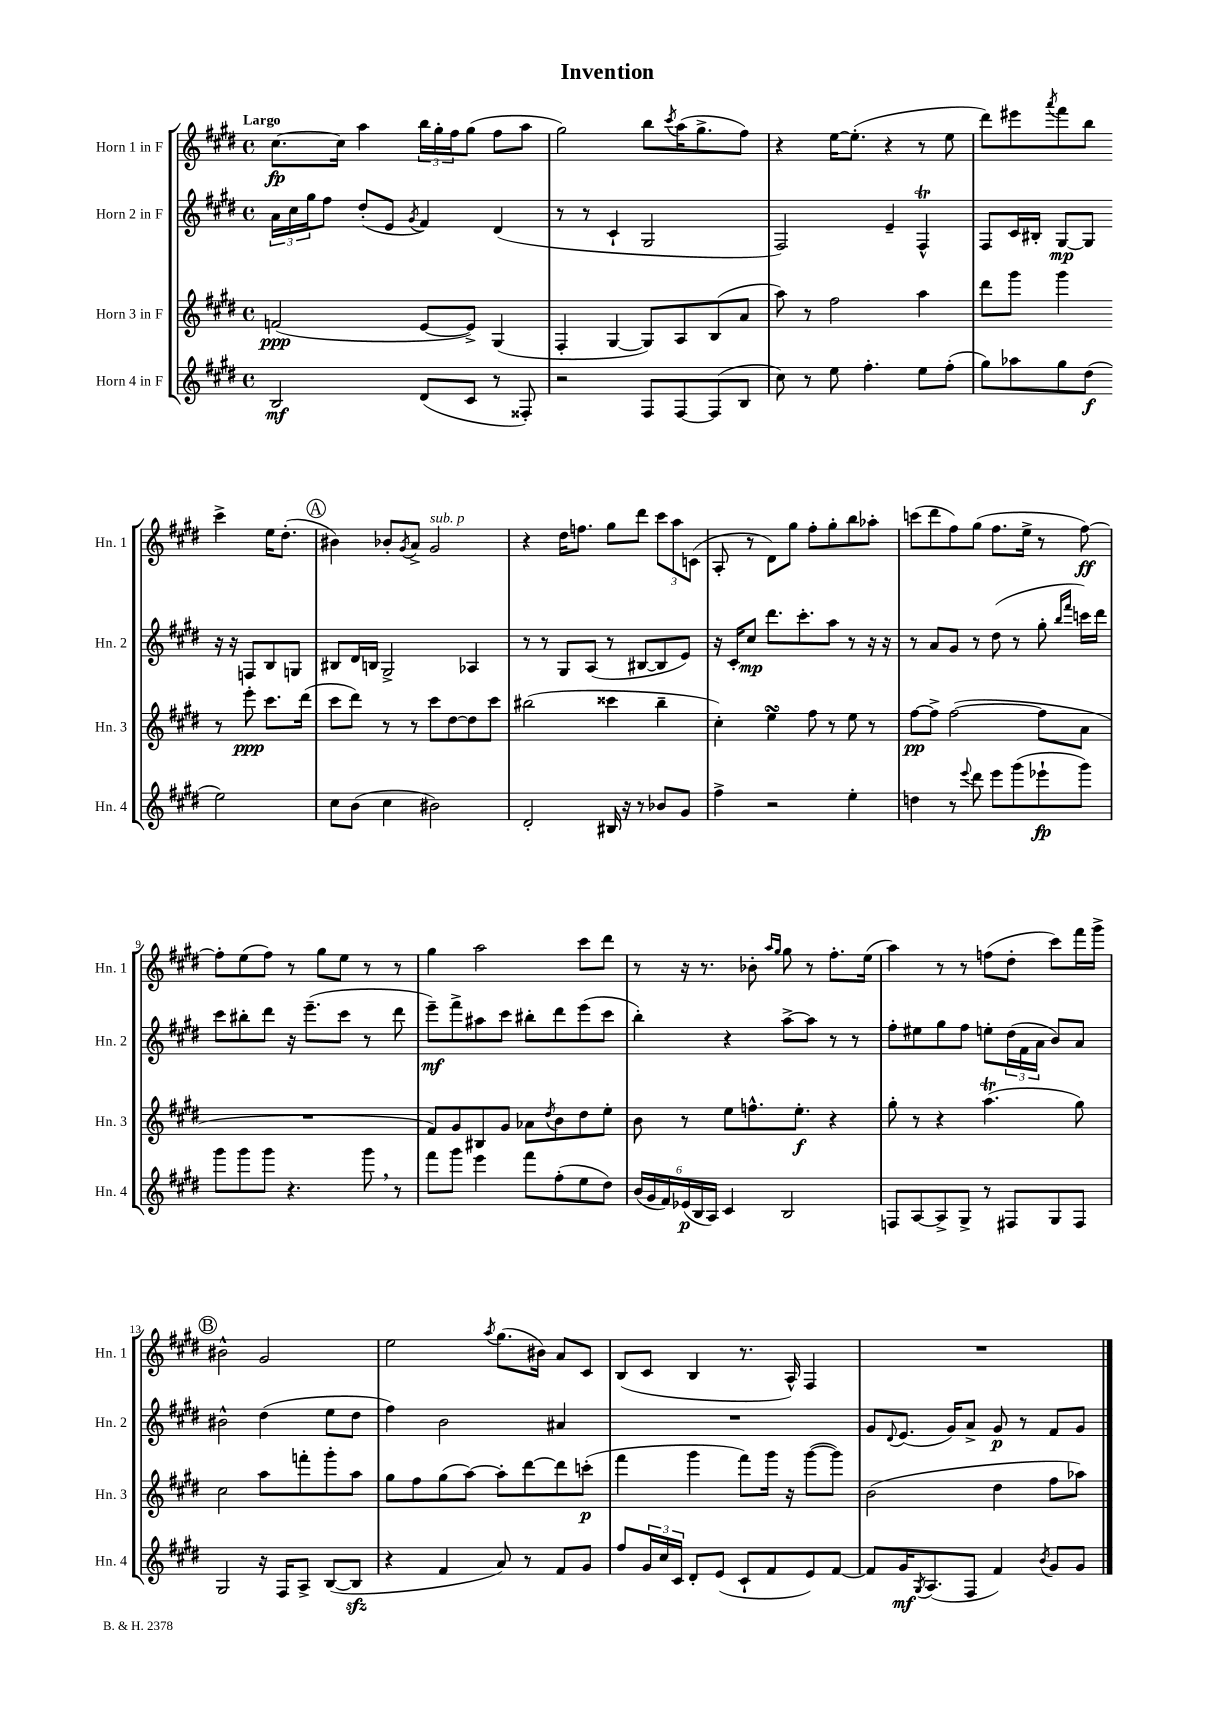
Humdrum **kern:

**kern	**dynam	**kern	**dynam	**kern	**dynam	**kern	**dynam
*part4	*part4	*part3	*part3	*part2	*part2	*part1	*part1
*staff4	*staff4	*staff3	*staff3	*staff2	*staff2	*staff1	*staff1
*I"Horn 4 in F	*	*I"Horn 3 in F	*	*I"Horn 2 in F	*	*I"Horn 1 in F	*
*I'Hn. 4	*	*I'Hn. 3	*	*I'Hn. 2	*	*I'Hn. 1	*
*clefG2	*	*clefG2	*	*clefG2	*	*clefG2	*
*k[f#c#g#d#]	*	*k[f#c#g#d#]	*	*k[f#c#g#d#]	*	*k[f#c#g#d#]	*
*M4/4	*	*M4/4	*	*M4/4	*	*M4/4	*
*met(c)	*	*met(c)	*	*met(c)	*	*met(c)	*
=1	=1	=1	=1	=1	=1	=1	=1
!	!	!	!	!	!	!LO:TX:a:B:t=Largo	!
2B/	mf	(2fn/	ppp	24a\LL	.	[8.cc#\L	fp
.	.	.	.	24cc#\	.	.	.
.	.	.	.	24gg#\J	.	.	.
.	.	.	.	8ff#\J	.	.	.
.	.	.	.	.	.	16cc#\Jk]	.
.	.	.	.	(8dd#'/L	.	4aa\	.
.	.	.	.	8e/J	.	.	.
.	.	.	.	8qg#/	.	.	.
(8d#/L	.	[8e/L	.	4f#/)	.	24bb\LL	.
.	.	.	.	.	.	24gg#'\	.
.	.	.	.	.	.	24ff#\J	.
8c#/J	.	8e^/J])	.	.	.	(8gg#\J	.
8r	.	(4G#/	.	(4d#/	.	8ff#\L	.
8F##X'/)	.	.	.	.	.	8aa\J	.
=2	=2	=2	=2	=2	=2	=2	=2
2r	.	4F#'/	.	8r	.	2gg#\)	.
.	.	.	.	8r	.	.	.
.	.	[4G#/	.	4c#`/	.	.	.
8F#/L	.	8G#/L])	.	2G#/	.	8bb\L	.
.	.	.	.	.	.	8qccc#/	.
[8F#/	.	8A/	.	.	.	(16aa\K	.
.	.	.	.	.	.	8.gg#^\	.
(8F#/]	.	(8B/	.	.	.	.	.
8B/J	.	8a/J	.	.	.	8ff#\J)	.
=3	=3	=3	=3	=3	=3	=3	=3
8cc#\)	.	8aa\)	.	2F#/)	.	4r	.
8r	.	8r	.	.	.	.	.
8ee\	.	2ff#\	.	.	.	[16ee\KL	.
.	.	.	.	.	.	(8.ee'\J]	.
4.ff#'\	.	.	.	.	.	.	.
.	.	.	.	4e~/	.	4r	.
8ee\L	.	4aa\	.	4F#T^^/	.	8r	.
(8ff#'\J	.	.	.	.	.	8ee\	.
=4	=4	=4	=4	=4	=4	=4	=4
8gg#\L)	.	8ddd#\L	.	8F#/L	.	8ddd#\L)	.
8aa-X\	.	8ggg#\J	.	16c#/L	.	8eee#X\	.
.	.	.	.	16B#X'/JJ	.	.	.
.	.	.	.	.	.	8qaaa/	.
8gg#\	.	4ggg#\	.	[8G#/L	mp	8fff#\	.
(8dd#\J	f	.	.	8G#/J]	.	8bb\J	.
2ee\)	.	8r	.	16r	.	4ccc#^\	.
.	.	.	.	16r	.	.	.
.	.	8eee'\	ppp	8Fn/L	.	.	.
.	.	8.ccc#\L	.	8B#/	.	16ee\KL	.
.	.	.	.	.	.	(8.dd#'\J	.
.	.	.	.	8Gn/J	.	.	.
.	.	(16ddd#\Jk	.	.	.	.	.
!!LO:LB:g=z
!!LO:REH:place=s1:t=A
=5	=5	=5	=5	=5	=5	=5	=5
8cc#\L	.	8ccc#\L	.	8B#X/L	.	4b#X\)	.
(8b\J	.	8ddd#\J)	.	16d#/L	.	.	.
.	.	.	.	16Bn/JJ	.	.	.
4cc#\	.	8r	.	2G#^/	.	8b-X'/L	.
.	.	.	.	.	.	8qg#/	.
.	.	8r	.	.	.	8a^/J	.
!	!	!	!	!	!	!LO:TX:a:i:t=sub. p	!
2b#X\)	.	8ccc#\L	.	.	.	2g#/	.
.	.	[8dd#\	.	.	.	.	.
.	.	8dd#\]	.	4A-X/	.	.	.
.	.	8ccc#\J	.	.	.	.	.
=6	=6	=6	=6	=6	=6	=6	=6
2d#'/	.	(2bb#X\	.	8r	.	4r	.
.	.	.	.	8r	.	.	.
.	.	.	.	8G#/L	.	16dd#\KL	.
.	.	.	.	.	.	8.ffn\J	.
.	.	.	.	(8A/J	.	.	.
16B#X/	.	4ccc##X\	.	8r	.	8gg#\L	.
16r	.	.	.	.	.	.	.
8r	.	.	.	[8B#X/L	.	8ddd#\J	.
8b-X/L	.	4bb#~\	.	8B#/]	.	12ccc#\L	.
.	.	.	.	.	.	12aa\	.
8g#/J	.	.	.	8e/J)	.	.	.
.	.	.	.	.	.	(12cn\J	.
=7	=7	=7	=7	=7	=7	=7	=7
4ff#^\	.	4cc#'\)	.	16r	.	8A'/	.
.	.	.	.	16c#'/KL	.	.	.
.	.	.	.	8cc#/J	mp	8r	.
2r	.	4eesSSs\	.	8.ddd#\L	.	8d#\L)	.
.	.	.	.	.	.	8gg#\J	.
.	.	.	.	8.ccc#'\	.	.	.
.	.	8ff#\	.	.	.	8ff#'\L	.
.	.	8r	.	8aa\J	.	8gg#'\	.
4ee'\	.	8ee\	.	8r	.	8bb\	.
.	.	8r	.	16r	.	8aa-X'\J	.
.	.	.	.	16r	.	.	.
=8	=8	=8	=8	=8	=8	=8	=8
4ddn\	.	[8ff#\L	pp	8r	.	(8cccn\L	.
.	.	8ff#^\J]	.	8a/L	.	8ddd#\	.
8r	.	([2ff#\	.	8g#/J	.	8ff#\)	.
8qqeee/	.	.	.	.	.	.	.
8ddd#\	.	.	.	8r	.	(8gg#\J	.
8eee\L	.	.	.	(8dd#\	.	8.ff#\L	.
(8ggg#\	.	.	.	8r	.	.	.
.	.	.	.	.	.	16ee^\Jk	.
8eee-X`\	fp	8ff#\L]	.	8gg#'\	.	8r	.
.	.	.	.	16qqbb/LL	.	.	.
.	.	.	.	16qqfff#/JJ	.	.	.
8ggg#\J)	.	8a\J	.	16cccn\LL)	.	[8ff#\)	ff
.	.	.	.	16ddd#\JJ	.	.	.
!!LO:LB:g=z
=9	=9	=9	=9	=9	=9	=9	=9
8ggg#\L	.	1r	.	8ccc#\L	.	8ff#'\L]	.
8ggg#\	.	.	.	8bb#X'\	.	(8ee\	.
8ggg#\J	.	.	.	8ddd#\J	.	8ff#\J)	.
4.r	.	.	.	16r	.	8r	.
.	.	.	.	(8.eee~\L	.	.	.
.	.	.	.	.	.	8gg#\L	.
.	.	.	.	8ccc#\J	.	8ee\J	.
8ggg#,\	.	.	.	8r	.	8r	.
8r	.	.	.	8ddd#\	.	8r	.
=10	=10	=10	=10	=10	=10	=10	=10
8fff#\L	.	8f#/L)	.	8eee~\L)	mf	4gg#\	.
8ggg#\J	.	8g#/	.	8fff#^\	.	.	.
4eee\	.	8B#X/	.	8aa#X\	.	2aa\	.
.	.	8g#/J	.	8ccc#\J	.	.	.
8fff#\L	.	8a-X\L	.	8bb#X'\L	.	.	.
.	.	8qdd#/	.	.	.	.	.
(8ff#'\	.	8b\	.	8ddd#\	.	.	.
8ee\	.	8dd#\	.	(8eee\	.	8ccc#\L	.
8dd#\J)	.	8ee'\J	.	8ccc#\J	.	8ddd#\J	.
=11	=11	=11	=11	=11	=11	=11	=11
(24b/LL	.	8b\	.	4bb'\)	.	8r	.
24g#/	.	.	.	.	.	.	.
24f#/)	.	.	.	.	.	.	.
(24e-X/	p	8r	.	.	.	16r	.
24B/	.	.	.	.	.	.	.
.	.	.	.	.	.	8.r	.
24A/JJ)	.	.	.	.	.	.	.
4c#/	.	8ee\L	.	4r	.	.	.
.	.	8.ffn^^\	.	.	.	8b-X'\	.
.	.	.	.	.	.	16qqaa/LL	.
.	.	.	.	.	.	16qqgg#/JJ	.
2B/	.	.	.	[8aa^\L	.	8gg#\	.
.	.	8.ee'\J	f	.	.	.	.
.	.	.	.	8aa\J]	.	8r	.
.	.	4r	.	8r	.	8.ff#'\L	.
.	.	.	.	8r	.	.	.
.	.	.	.	.	.	(16ee\Jk	.
=12	=12	=12	=12	=12	=12	=12	=12
8Fn/L	.	8gg#'\	.	8ff#'\L	.	4aa\)	.
[8A/	.	8r	.	8ee#X\	.	.	.
8A^/]	.	4r	.	8gg#\	.	8r	.
8G#^/J	.	.	.	8ff#\J	.	8r	.
8r	.	(4.aaT\	.	8een'\L	.	(8ffn\L	.
8F#X/L	.	.	.	(24dd#\L	.	8dd#'\J	.
.	.	.	.	24f#\	.	.	.
.	.	.	.	24a\JJ	.	.	.
8G#/	.	.	.	8b/L)	.	8ccc#\L)	.
8F#/J	.	8gg#\)	.	8a/J	.	16fff#\L	.
.	.	.	.	.	.	16ggg#^\JJ	.
!!LO:LB:g=z
!!LO:REH:place=s1:t=B
=13	=13	=13	=13	=13	=13	=13	=13
2G#/	.	2cc#\	.	2b#X^^\	.	2b#X^^\	.
16r	.	8aa\L	.	(4dd#\	.	2g#/	.
16F#/KL	.	.	.	.	.	.	.
8A^/J	.	8fffn'\	.	.	.	.	.
([8B/L	.	8ggg#'\	.	8ee\L	.	.	.
8Bzz/J]	.	8aa\J	.	8dd#\J	.	.	.
=14	=14	=14	=14	=14	=14	=14	=14
4r	.	8gg#\L	.	4ff#\)	.	2ee\	.
.	.	8ff#\	.	.	.	.	.
4f#/	.	(8gg#\	.	2b\	.	.	.
.	.	[8aa\J)	.	.	.	.	.
.	.	.	.	.	.	8qaa/	.
8a/)	.	8aa'\L]	.	.	.	(8.gg#\L	.
8r	.	[8ddd#\	.	.	.	.	.
.	.	.	.	.	.	16b#X\Jk)	.
8f#/L	.	8ddd#\]	.	4a#X/	.	8a/L	.
8g#/J	.	(8cccn'\J	p	.	.	8c#/J	.
=15	=15	=15	=15	=15	=15	=15	=15
8ff#/L	.	4fff#\	.	1r	.	(8B/L	.
24g#/L	.	.	.	.	.	8c#/J	.
24cc#/	.	.	.	.	.	.	.
24c#/JJ	.	.	.	.	.	.	.
8d#'/L	.	4ggg#\	.	.	.	4B/	.
(8e/J	.	.	.	.	.	.	.
8c#`/L	.	8fff#\L)	.	.	.	8.r	.
8f#/	.	16ggg#\Jk	.	.	.	.	.
.	.	16r	.	.	.	16A^^/)	.
8e/)	.	([8ggg#\L	.	.	.	4F#/	.
[8f#/J	.	8ggg#\J])	.	.	.	.	.
=16	=16	=16	=16	=16	=16	=16	=16
8f#/L]	.	(2b\	.	8g#/L	.	1r	.
.	.	.	.	8qqd#/	.	.	.
16g#/K	mf	.	.	(8.e/J	.	.	.
8qG#/	.	.	.	.	.	.	.
(8.A/	.	.	.	.	.	.	.
.	.	.	.	16g#/KL)	.	.	.
8F#/J	.	.	.	8a^/J	.	.	.
4f#/)	.	4dd#\	.	8g#/	p	.	.
.	.	.	.	8r	.	.	.
8qb/	.	.	.	.	.	.	.
8g#/L	.	8ff#\L	.	8f#/L	.	.	.
8g#/J	.	8aa-X\J)	.	8g#/J	.	.	.
==	==	==	==	==	==	==	==
*-	*-	*-	*-	*-	*-	*-	*-
